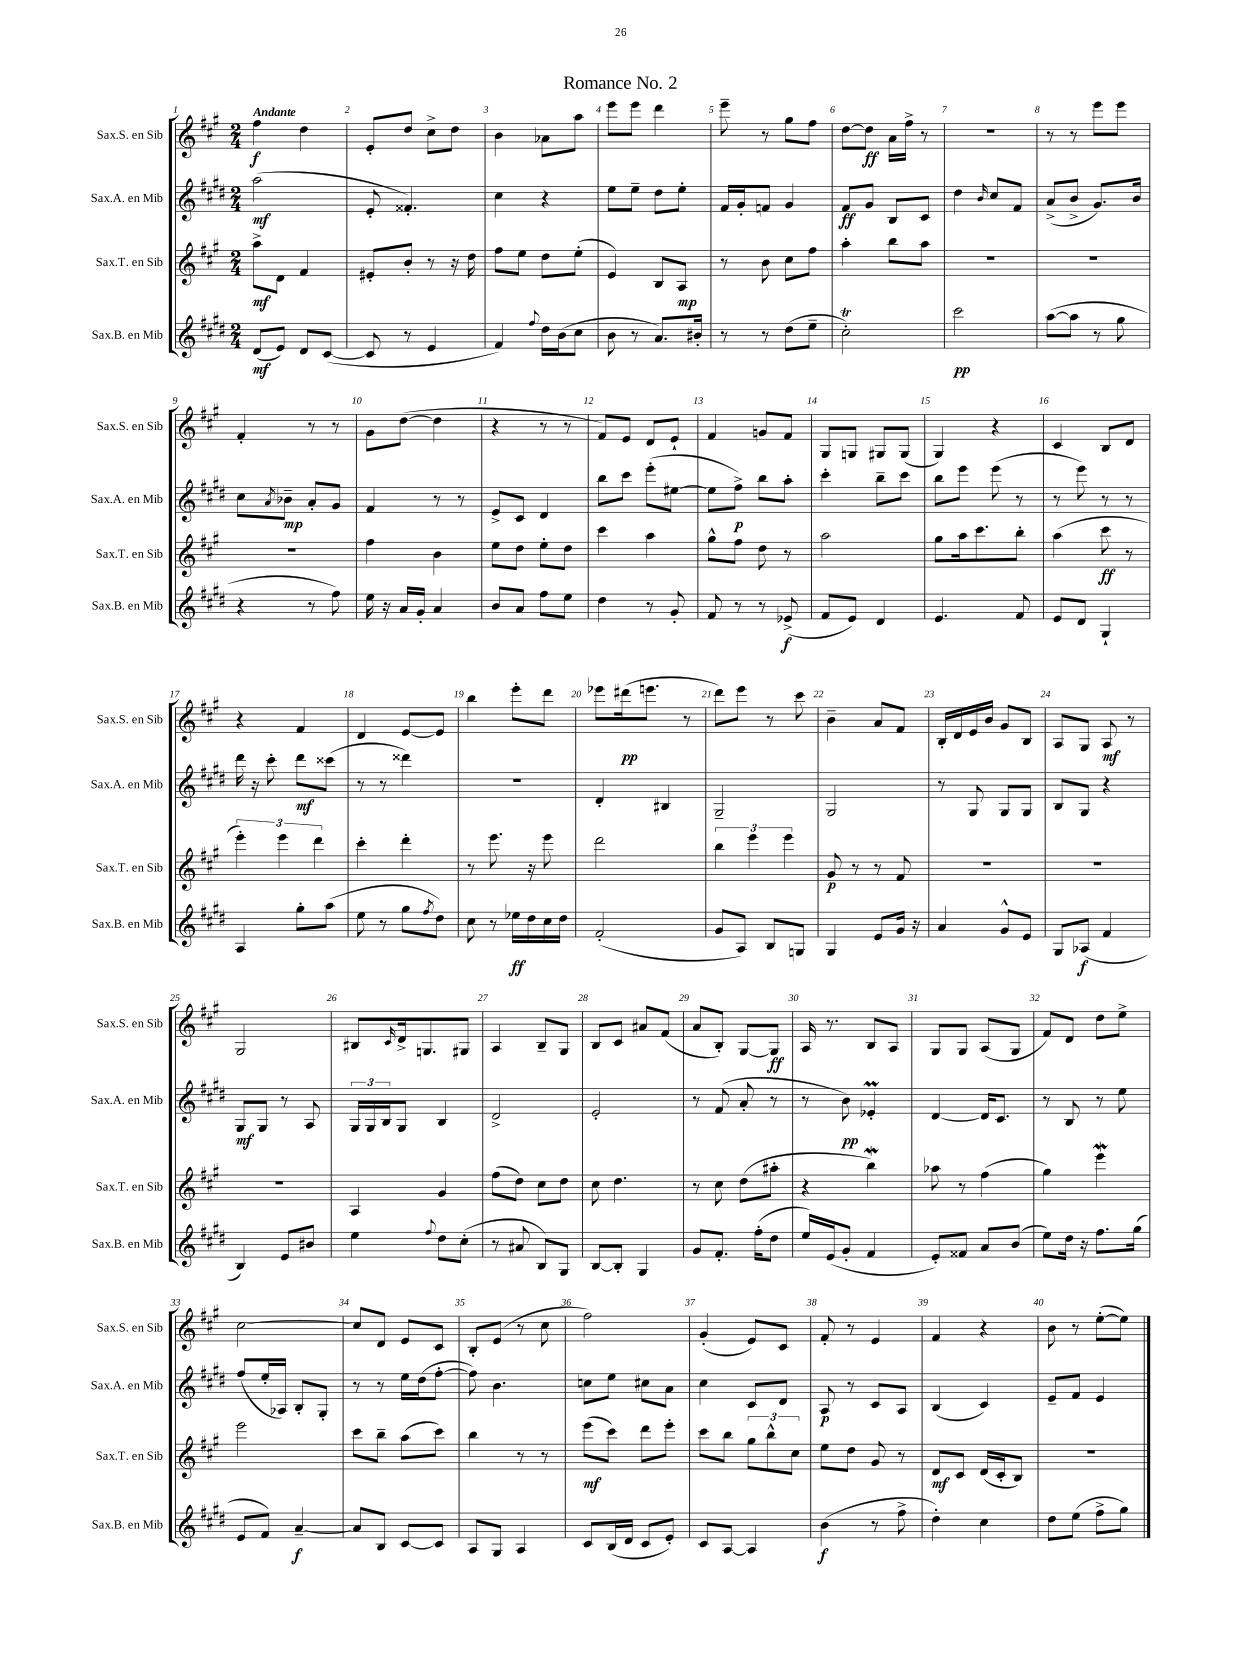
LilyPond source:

\header { title = "Romance No. 2" }
<<
\new StaffGroup <<
\new Staff = "s0" \with { instrumentName = "Sax.S. en Sib" shortInstrumentName = "Sax.S. en Sib" } {
    \clef treble \key a \major \numericTimeSignature \time 2/4 \tempo "Andante"
    fis''4\f d''4 |
    e'8-. d''8 cis''8-> d''8 |
    b'4 aes'8 a''8 |
    e'''8 e'''8 d'''4 |
    e'''8-- r8 gis''8 fis''8 |
    d''8~ d''8\ff a'16 fis''16-> r8 |
    r2 |
    r8 r8 e'''8 e'''8 |
    fis'4-. r8 r8 |
    gis'8 d''8~( d''4 |
    r4 r8 r8 |
    fis'8) e'8 d'8 e'8-! |
    fis'4 g'8 fis'8 |
    gis8 g8 gis8 gis8( |
    gis4) r4 |
    cis'4 b8 d'8 |
    r4 fis'4 |
    d'4 e'8~ e'8 |
    b''4 e'''8-. d'''8 |
    ees'''8 dis'''16\pp( e'''8. r8 |
    d'''8) e'''8 r8 cis'''8 |
    b'4-- a'8 fis'8 |
    b16-. d'16 e'16 b'16 gis'8 b8 |
    a8 gis8 a8\mf r8 |
    gis2 |
    bis8 \grace { cis'16 } d'16-> g8. gis8 |
    a4 b8-- gis8 |
    b8 cis'8 ais'8 fis'8( |
    a'8 b8-.) gis8~ gis8\ff |
    a16 r8. b8 a8 |
    gis8 gis8 a8( gis8 |
    fis'8) d'8 d''8 e''8-> |
    cis''2~ |
    cis''8 d'8 e'8 cis'8 |
    b8-. e'8( r8 cis''8 |
    fis''2) |
    gis'4-.( e'8) cis'8 |
    fis'8-. r8 e'4 |
    fis'4 r4 |
    b'8 r8 e''8~-.( e''8) \bar "|." |
}
\new Staff = "s1" \with { instrumentName = "Sax.A. en Mib" shortInstrumentName = "Sax.A. en Mib" } {
    \clef treble \key e \major \numericTimeSignature \time 2/4
    a''2\mf( |
    e'8-. fisis'4.-.) |
    cis''4 r4 |
    e''8 e''8-- dis''8 e''8-. |
    fis'16 gis'16-. f'8 gis'4 |
    fis'8\ff gis'8 b8 cis'8 |
    dis''4 \grace { b'16 } cis''8 fis'8 |
    a'8->( b'8-> gis'8.) b'16 |
    cis''8 \acciaccatura { a'8 } bes'8--\mp a'8-. gis'8 |
    fis'4 r8 r8 |
    e'8-> cis'8 dis'4 |
    b''8 cis'''8 e'''8-.( eis''8~ |
    eis''8 fis''8->\p) b''8 a''8-. |
    cis'''4-. b''8-- cis'''8 |
    b''8 e'''8 e'''8( r8 |
    r8 e'''8) r8 r8 |
    dis'''16 r16 cis'''8-. dis'''8\mf cisis'''8( |
    r8 r8 disis'''4) |
    R2 |
    dis'4-. bis4 |
    gis2-- |
    gis2 |
    r8 gis8 gis8 gis8 |
    b8 gis8 r4 |
    gis8\mf gis8 r8 a8 |
    \tuplet 3/2 { gis16 gis16 b16 } gis8 b4 |
    dis'2-> |
    e'2-. |
    r8 fis'8( a'8-. r8 |
    r8 b'8\pp) ees'4-.\prall |
    dis'4~ dis'16 cis'8. |
    r8 b8 r8 e''8 |
    fis''8( e''16-. aes16) b8-. gis8-. |
    r8 r8 e''16 dis''16( fis''8~-. |
    fis''8) b'4. |
    c''8 e''8 cis''8 a'8 |
    cis''4 cis'8 dis'8 |
    a8\p r8 cis'8 a8 |
    b4( cis'4) |
    e'8-- fis'8 e'4 \bar "|." |
}
\new Staff = "s2" \with { instrumentName = "Sax.T. en Sib" shortInstrumentName = "Sax.T. en Sib" } {
    \clef treble \key a \major \numericTimeSignature \time 2/4
    a''8->\mf d'8 fis'4 |
    eis'8-. b'8-. r8 r16 d''16 |
    fis''8 e''8 d''8 e''8-.( |
    e'4) b8 a8\mp |
    r8 b'8 cis''8 fis''8 |
    a''4-. b''8 a''8 |
    R2 |
    R2 |
    R2 |
    fis''4 b'4 |
    e''8 d''8 e''8-. d''8 |
    cis'''4 a''4 |
    gis''8-^ fis''8 d''8 r8 |
    a''2 |
    gis''8 a''16 cis'''8. b''8-. |
    a''4( cis'''8\ff r8 |
    \tuplet 3/2 { e'''4-.) e'''4 d'''4 } |
    cis'''4-. d'''4-. |
    r8 e'''8. r16 e'''8 |
    d'''2 |
    \tuplet 3/2 { b''4 e'''4 e'''4 } |
    gis'8\p r8 r8 fis'8 |
    R2 |
    R2 |
    R2 |
    a4 gis'4 |
    fis''8( d''8) cis''8 d''8 |
    cis''8 d''4. |
    r8 cis''8 d''8( ais''8-. |
    r4 b''4\mordent) |
    aes''8 r8 fis''4( |
    gis''4) e'''4\mordent |
    e'''2 |
    cis'''8 b''8-- a''8( cis'''8) |
    b''4 r8 r8 |
    e'''8\mf( cis'''8) d'''8 e'''8-. |
    cis'''8 b''8 \tuplet 3/2 { gis''8 b''8-^ cis''8 } |
    e''8 d''8 gis'8 r8 |
    d'8\mf cis'8 d'16( cis'16-. b8) |
    R2 \bar "|." |
}
\new Staff = "s3" \with { instrumentName = "Sax.B. en Mib" shortInstrumentName = "Sax.B. en Mib" } {
    \clef treble \key e \major \numericTimeSignature \time 2/4
    dis'8\mf( e'8) dis'8 cis'8~( |
    cis'8 r8 e'4 |
    fis'4) \appoggiatura { fis''8 } dis''16 b'16( cis''8 |
    b'8 r8 a'8.) bis'16-. |
    r8 r8 dis''8( e''8-- |
    cis''2-.\trill) |
    cis'''2\pp |
    a''8~( a''8 r8 gis''8 |
    r4 r8 fis''8) |
    e''16 r16 a'16 gis'16-. a'4 |
    b'8 a'8 fis''8 e''8 |
    dis''4 r8 gis'8-. |
    fis'8 r8 r8 ees'8->\f( |
    fis'8 e'8) dis'4 |
    e'4. fis'8 |
    e'8 dis'8 gis4-! |
    a4 gis''8-. a''8( |
    e''8 r8 gis''8 \acciaccatura { fis''8 } dis''8) |
    cis''8 r8 ees''16\ff dis''16 cis''16 dis''16 |
    fis'2-.( |
    gis'8 a8) b8 g8 |
    gis4 e'8 gis'16 r16 |
    a'4 gis'8-^ e'8 |
    gis8 aes8\f( fis'4 |
    b4) e'8 bis'8 |
    e''4 \appoggiatura { fis''8 } dis''8 cis''8-.( |
    r8 ais'8 b8) gis8 |
    b8~ b8-. gis4 |
    gis'8 fis'8.-. fis''16-.( dis''8 |
    e''16) e'16( gis'8-. fis'4 |
    e'8-.) fisis'8 a'8 b'8( |
    e''8) dis''16 r16 fis''8. gis''16( |
    e'8 fis'8) a'4~--\f |
    a'8 b8 cis'8~ cis'8 |
    a8 gis8 a4 |
    cis'8 b16( dis'16 cis'8 e'8-.) |
    cis'8 a8~ a4 |
    b'4\f( r8 fis''8-> |
    dis''4-.) cis''4 |
    dis''8 e''8( fis''8-> gis''8) \bar "|." |
}
>>
>>
\layout { \context { \Score \override BarNumber.break-visibility = ##(#f #t #t) barNumberVisibility = #all-bar-numbers-visible } }
